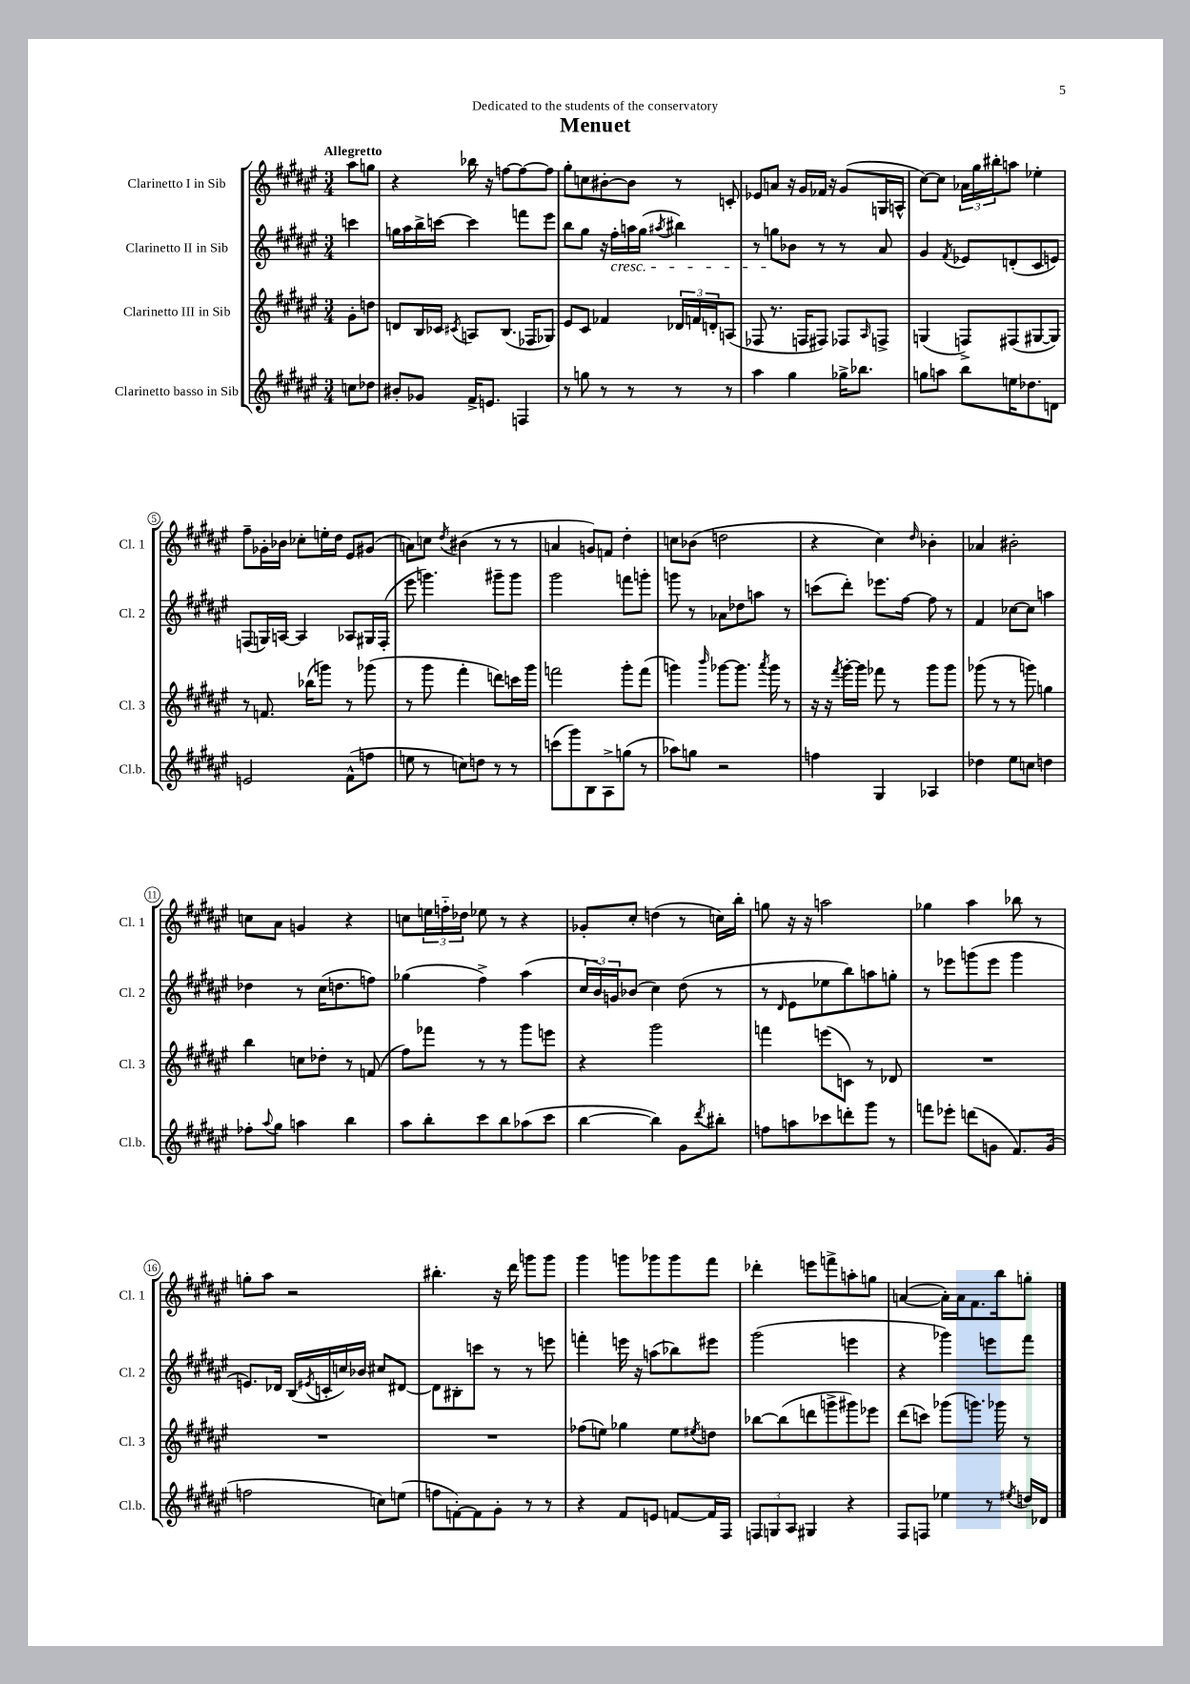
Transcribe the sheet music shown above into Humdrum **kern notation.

**kern	**kern	**kern	**kern
*staff4	*staff3	*staff2	*staff1
*clefG2	*clefG2	*clefG2	*clefG2
*k[f#c#g#d#a#e#]	*k[f#c#g#d#a#e#]	*k[f#c#g#d#a#e#]	*k[f#c#g#d#a#e#]
*M3/4	*M3/4	*M3/4	*M3/4
8cc\L	8g#'\L	4ccc\	8aa#\L
8dd-\J	8dd\J	.	8gg\J
=	=	=	=
8b#'/L	8d/L	16gg\LL	4r
.	.	16aa#\	.
8g-/J	16B/L	16bb^\	.
.	16c-/JJ	[16ccc\JJ	.
.	8qc#/	.	.
16f#^/LK	8A/L	4ccc\]	16bb-\
8.e/J	.	.	16r
.	(8.B/J	.	[8ff\L
4F/	.	8fff\L	8ff\_
.	16F-/LK	.	.
.	8G-/J)	8eee#\J	8ff\]J
=	=	=	=
8r	8e#/L	8bb\L	8gg#'\L
8gg\	8c#/J	8gg#\J	8cc\
8r	4f-/	16r	[8b#'\
.	.	16ff#'\LL	.
8r	.	16aa\	8b#\]J
.	.	(16gg#\JJ	.
.	.	8qaa#/	.
8r	24d-/LL	4bb#\)	8r
.	24f/	.	.
.	24d'/J	.	.
8r	(8A/J	.	8c'/
=	=	=	=
4aa#\	8F-/	8r	8e-/L
.	8.r	8gg\L	8a/J
4gg#\	.	8b-\J	16r
.	16F/LK	.	16g#/LL
.	8F#/J)	8r	16f-/JJ
.	.	.	16r
16gg-^\LK	8F-/L	8r	(8g#/L
8.bb-\J	.	.	.
.	16qqA#/	.	.
.	8F^/J	8a#/	16G/L
.	.	.	16A^^/JJ
=	=	=	=
8gg\L	(4G/	4g#/	[8cc#\L)
8aa\J	.	.	8cc#\]J
.	.	8qf#/	.
8bb\L	8F^/L)	8e-/L	24a-\LL
.	.	.	24gg#\
.	.	.	24bb#'\J
16ee\K	(8F#/	(8d'/	8aa\J
8.dd-\	.	.	.
.	[8G#/	8c#/	4ee-'\
8d\J	8G#/]J)	8e/J)	.
=	=	=	=
2e/	8r	(8F/L	8ff#~\L
.	8.f/	16G/L)	16g-'\L
.	.	[16A/JJ	16b-\JJ
.	.	4A/]	8cc-'\L
.	(16bb-\LK	.	.
.	8ggg\J)	.	16ee'\L
.	.	.	16dd#\JJ
(8f#^^\L	8r	8A-/L	8e#/L
8ff\J	(8ggg-\	16G#/L	(8g#/J
.	.	(16F'/JJ	.
=	=	=	=
8ee\	8r	8eee#\	8a\L)
8r	8ggg#\	4.ggg\)	8cc\J
.	.	.	8qdd#/
8cc\L)	4fff#'\	.	(4b#\
8dd\J	.	.	.
8r	8ddd\L)	8ggg#~\L	8r
8r	16ccc\L	8ggg#\J	8r
.	16ggg#\JJ	.	.
=	=	=	=
(8ccc\L	2fff\	2ggg#\	4a/
8ggg#\)	.	.	.
8B\	.	.	8g/L)
8A#^\	.	.	8f/J
(8gg\J	8ggg#'\L	8fff\L	4dd#'\
8r	(8fff\J	8ggg'\J	.
=	=	=	=
8aa-\L)	4ggg\)	8ggg\	8cc\L
8gg\J	.	8r	(8b-\J
.	16qqbbb/	.	.
2r	[8ggg-\L	8a-\L	2dd\
.	8.ggg-\]J	8dd-\	.
.	.	8aa\J	.
.	8qaaa#/	.	.
.	16ggg-\	.	.
.	8r	8r	.
=	=	=	=
4ff\	16r	(8ccc\L	4r
.	16r	.	.
.	8qfff#/	.	.
.	[16ggg#'\LL	8ddd#'\J)	.
.	16ggg#\]JJ	.	.
4G#/	8fff-\	8.eee-\L	4cc#\)
.	8r	.	.
.	.	[16ff#\Jk	.
.	.	.	16qqdd#/
4A-/	8ggg#\L	8ff#\]	4b-'\
.	8ggg#\J	8r	.
=	=	=	=
4dd-\	(8ggg-\	4f#/	4a-/
.	8r	.	.
8ee#\L	8r	[8cc-\L	2b#'\
8cc\J	8ggg\)	8cc-\]J	.
4dd\	4gg\	4aa\	.
=	=	=	=
8ff-'\L	4bb\	4dd-\	8cc\L
8qqaa#/	.	.	.
8gg#\J	.	.	8a#\J
4aa\	8cc\L	8r	4g/
.	8dd-'\J	(16cc#\LK	.
.	.	8.dd\	.
4bb\	8r	.	4r
.	(8f/	8ff\J)	.
=	=	=	=
8aa#\L	8ff#\L)	(4gg-\	8cc\L
8bb'\	8fff-\J	.	24ee\L
.	.	.	24ff'~\
.	.	.	24dd-\JJ
8ccc#\	8r	4ff#^\)	8ee-\
8bb\	8r	.	8r
(8aa-\	8ggg#\L	(4aa#\	4r
8ccc#\J	8eee\J	.	.
=	=	=	=
[4bb\	4r	24cc#/LL	8g-'/L
.	.	24b/)	.
.	.	24g/J	.
.	.	(8b-/J	8cc#'/J
4bb\])	2ggg#\	4cc#\)	(4dd\
8g#\L	.	(8dd#\	8r
8qddd#/	.	.	.
8bb#'\J	.	8r	16cc\LL)
.	.	.	16bb'\JJ
=	=	=	=
8ff\L	4fff\	8r	8gg\
.	.	16qqd#/	.
8aa\	.	8e#\L	16r
.	.	.	16r
8ccc-\	(8eee\L	8ee-\	2aa\
8ddd'\	8c\J)	8bb\)	.
8ggg#\J	8r	8aa\	.
8r	8d-/	8gg'\J	.
=	=	=	=
8fff\L	2.r	8r	4gg-\
8eee-'\J	.	8eee-\L	.
(8ddd\L	.	(8ggg\	4aa#\
8g\J	.	8eee-\J	.
8.f#/L)	.	4ggg\	8bb-\
.	.	.	8r
(16g/Jk	.	.	.
=	=	=	=
2ff\	2.r	8.e/L)	8gg'\L
.	.	.	8aa#\J
.	.	16d-/Jk	.
.	.	(16B/LL	2r
.	.	8qe#/	.
.	.	16c'/	.
.	.	16cc/)	.
.	.	16b-/JJ	.
8cc\L)	.	8cc#/L	.
(8ee\J	.	[8d#/J	.
=	=	=	=
8ff\L	2.r	8d#\]L	4.bb#'\
[8f'\)	.	8B#'\	.
8f\]	.	8ccc\J	.
8g#'\J	.	8r	16r
.	.	.	16ddd#\
8r	.	8r	8ggg\L
8r	.	8eee\	8ggg\J
=	=	=	=
4r	(8ff-\L	4fff'\	4ggg#\
.	8ee\J)	.	.
8f#/L	4gg-\	16eee\	8ggg\L
.	.	16r	.
8e/J	.	(8aa\L	8ggg-\
[8f/L	8ee\L	8bb-\)	8ggg-\
.	8qee#/	.	.
16f/]L	8dd\J	8eee#\J	8fff#\J
16F#/JJ	.	.	.
=	=	=	=
12F/L	[8bb-\L	(2ggg#\	4ddd-'\
12G/	.	.	.
.	(8bb-\]	.	.
12A#/J	.	.	.
4G#/	8ddd\	.	8eee\L
.	8ggg^\	.	8fff^\
4r	8ggg#\)	4eee\	8aa'\
.	8eee-\J	.	8gg\J
=	=	=	=
8F#/L	(8ddd#\L	4r	([4a/
8F/J	8ccc\J)	.	.
4ee-\	(8ggg-\L	4ggg-\)	16a'\]LL)
.	.	.	16a\J
.	8.ggg\J)	.	8.f#\
8r	.	8eee\L	.
.	16ggg-\	.	16bb\k
8qee#/	.	.	.
16dd/LL	8r	8fff#\J	8gg'\J
16d-/JJ	.	.	.
==	==	==	==
*-	*-	*-	*-
